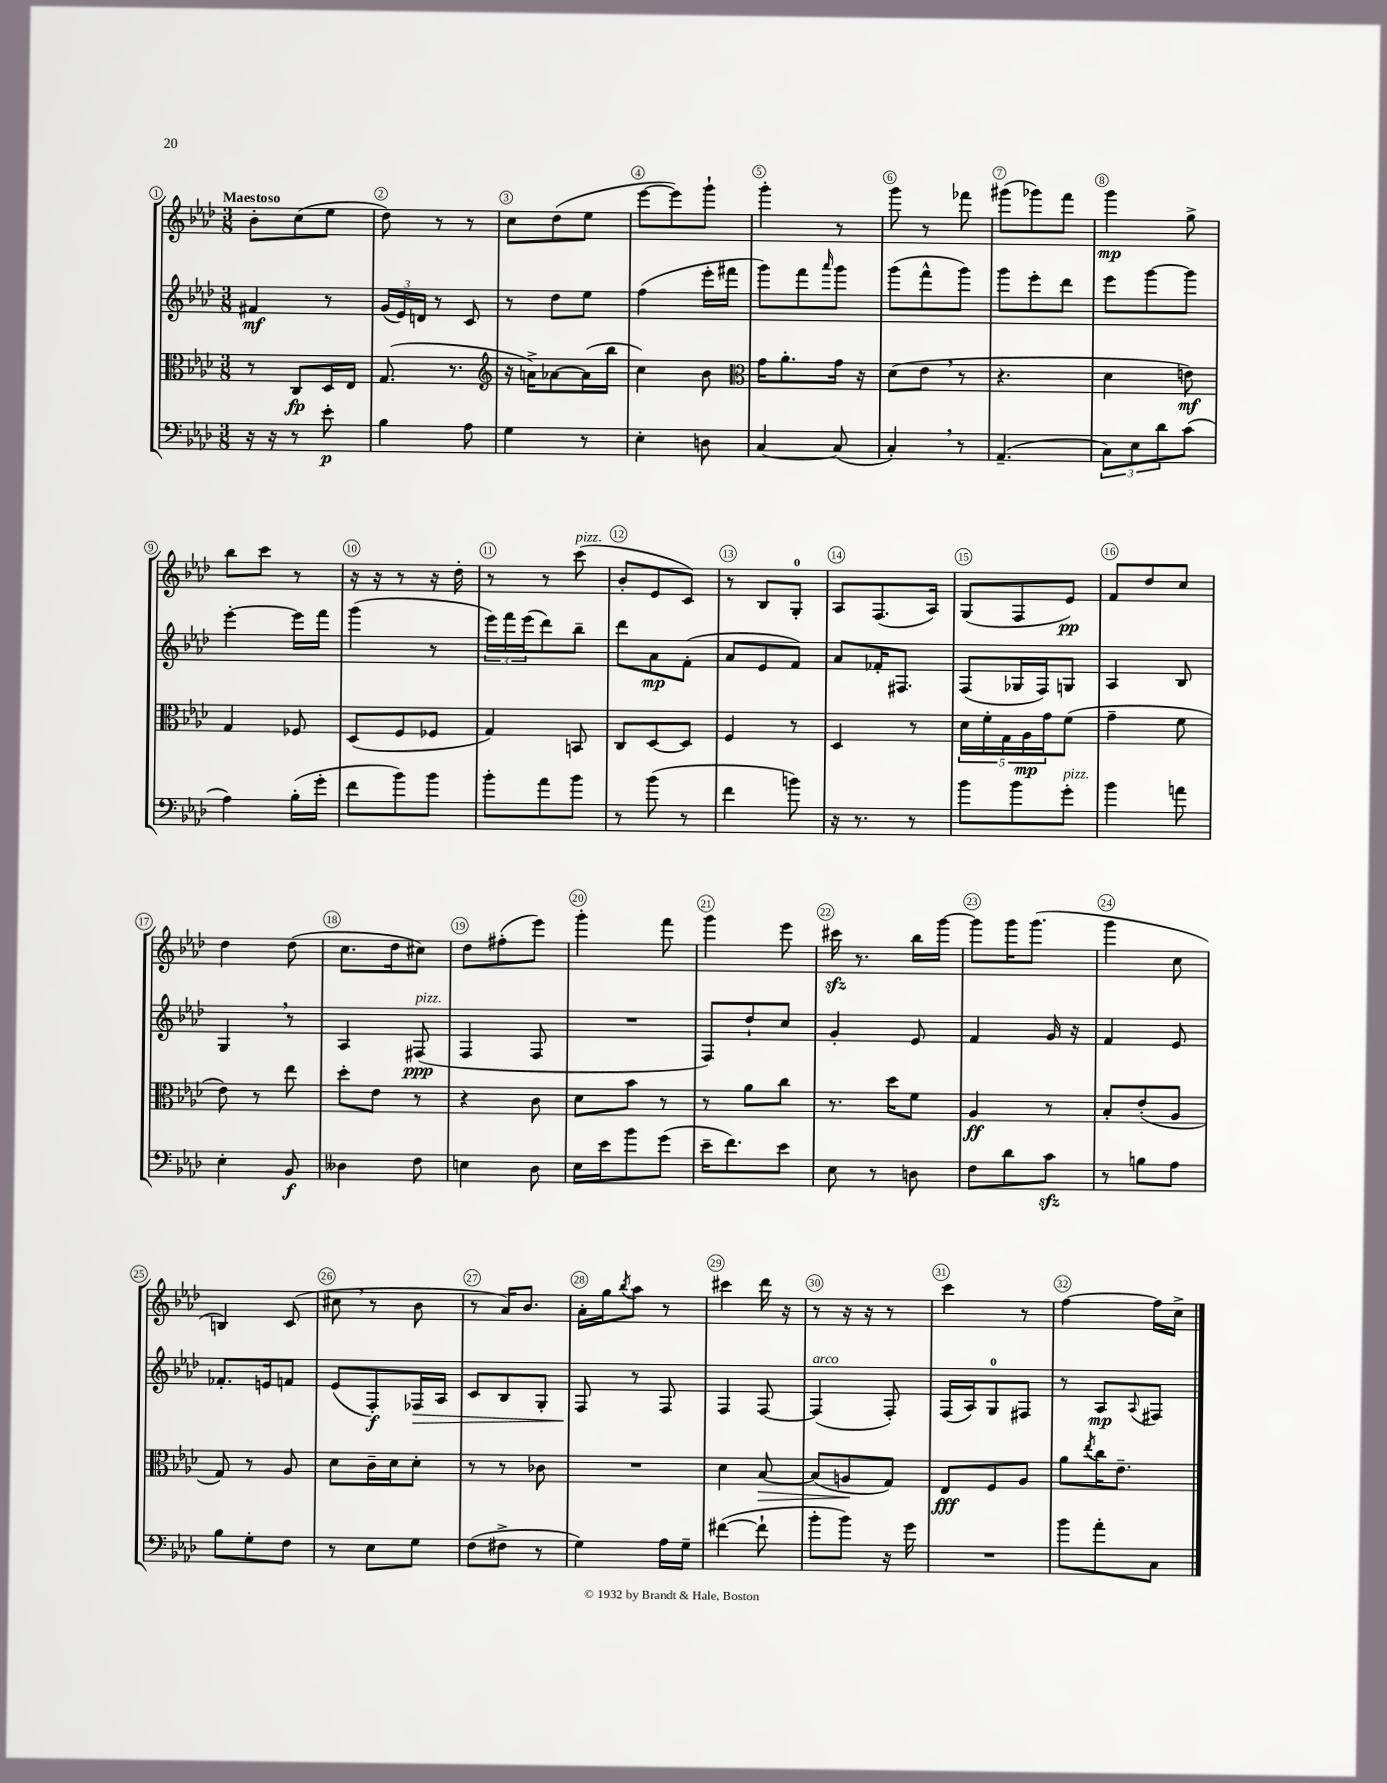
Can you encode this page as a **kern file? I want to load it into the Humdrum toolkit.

**kern	**kern	**kern	**kern
*staff4	*staff3	*staff2	*staff1
*clefF4	*clefC3	*clefG2	*clefG2
*k[b-e-a-d-]	*k[b-e-a-d-]	*k[b-e-a-d-]	*k[b-e-a-d-]
*M3/8	*M3/8	*M3/8	*M3/8
16r	8r	4f#	8b-'
16r	.	.	.
8r	8C	.	(8cc
8e-'	16D-	8r	8ee-
.	16E-	.	.
=	=	=	=
4B-	(8.G	(24g	8dd-)
.	.	24e-)	.
.	.	24d	.
.	.	8r	8r
.	8.r	.	.
8A-	.	8c	8r
=	=	=	=
*	*clefG2	*	*
4G	16r	8r	8cc
.	16a^)	.	.
.	[8a-	8dd-	(8dd-
8r	(16a-]	8ee-	8ee-
.	16bb-	.	.
=	=	=	=
4E-'	4cc)	(4ff	[8eee-
.	.	.	8eee-])
8D	8b-	16eee-'	8ggg`
.	.	16fff#	.
=	=	=	=
*	*clefC3	*	*
[4C	16g	8ggg)	4ggg'
.	8.a-'	.	.
.	.	8fff	.
.	.	16qqaaa-	.
(8C]	16g	8ggg	8r
.	16r	.	.
=	=	=	=
4C')	(8d-	(8ggg	8ggg
.	8e-	8fff^^	8r
8r	8r	8ggg)	8fff-
=	=	=	=
(4.AA-~	4.r	8ggg	(8ggg#
.	.	8eee-'	8ggg-)
.	.	8ddd-	8fff
=	=	=	=
12C)	4d-	8eee-	4ggg
12E-	.	.	.
.	.	[8ggg	.
12d-	.	.	.
(8c	8e)	8ggg]	8gg^
=	=	=	=
4A-)	4G	[4eee-'	8bb-
.	.	.	8ccc
(16B-'	8F-	16eee-]	8r
16g'	.	16fff	.
=	=	=	=
8f	(8D-	(4ggg	16r
.	.	.	16r
8b-)	8F	.	8r
8b-	8F-	8r	16r
.	.	.	16dd-'
=	=	=	=
8b-'	4G)	24eee-)	8r
.	.	24fff	.
.	.	(24eee-	.
8a-	.	8ddd-)	8r
8b-	8BB	8bb-~	(8ccc
=	=	=	=
8r	8C	8ddd-	8b-'
(8b-	[8D-	8a-	8e-
8r	8D-]	(8f'	8c)
=	=	=	=
4f	4F	8a-	8r
.	.	8e-	8B-
8b)	8r	8f)	8G'
=	=	=	=
16r	4D-	8a-	8A-
8.r	.	.	.
.	.	16f-'	(8.F
.	.	8.F#	.
8r	8r	.	.
.	.	.	16A-)
=	=	=	=
8b-	20d-	(8F	(8G
.	20f'	.	.
.	20G	.	.
8b-	.	16G-	8F
.	20A-	.	.
.	.	16F)	.
.	20g	.	.
8g'	(8f	8G	8e-)
=	=	=	=
4b-	4g~	4A-	8f
.	.	.	8dd-
8a	8f	8B-	8cc
=	=	=	=
4E-'	8e-)	4G	4dd-
.	8r	.	.
8BB-	8ee-	8r	(8dd-
=	=	=	=
4D--	8dd-'	4A-	8.cc
.	8e-	.	.
.	.	.	16dd-
8F	8r	(8F#	8cc#)
=	=	=	=
4E	4r	4F	8dd-
.	.	.	(8ff#'
8D-	8c	8F	8eee-)
=	=	=	=
16E-	8d-	4.r	4ggg'
16e-	.	.	.
8b-	8b-	.	.
(8g	8r	.	8fff
=	=	=	=
16e-~	8r	8F)	4ggg
8.f)	.	.	.
.	8a-	8dd-`	.
8e-	8cc	8cc	8eee-
=	=	=	=
8E-	8.r	4g'	16ccc#
.	.	.	8.r
8r	.	.	.
.	16dd-	.	.
8D	8f	8e-	16bb-
.	.	.	[16ggg
=	=	=	=
8F	4A-	4f	8ggg]
8d-	.	.	16ggg
.	.	.	(8.ggg
8c	8r	16g	.
.	.	16r	.
=	=	=	=
8r	8B-'	4f	4ggg
8B	(8e-'	.	.
8A-	8A-	8e-	8cc
=	=	=	=
8B-	8G)	8.f-'	4B)
8G'	8r	.	.
.	.	16e	.
8F	8A-	8f	(8c
=	=	=	=
8r	8d-	(8e-	8cc#
8E-	16c~	8F')	8r
.	16d-	.	.
8G	8d-'	16F-	8b-
.	.	16A-	.
=	=	=	=
(8F	8r	8c	8r
8F#^	8r	8B-	16a-)
.	.	.	8.b-
8r	8c-	8G'	.
=	=	=	=
4G)	4.r	8F	16a-'
.	.	.	16gg
.	.	.	8qbb-
.	.	8r	8aa-
16A-	.	8F	8r
16G~	.	.	.
=	=	=	=
([4f#	4d-	4F	4ccc#
8f#`]	[8B-	[8F	16ddd-
.	.	.	16r
=	=	=	=
8b-'	(8B-]	(4F]	8r
8b-)	8A	.	16r
.	.	.	16r
16r	8G)	8F')	8r
16g	.	.	.
=	=	=	=
4.r	8E-	(16F	4ccc
.	.	16A-)	.
.	8F	8G	.
.	8A-	8F#	8r
=	=	=	=
8b-	8a-	8r	[4ff
.	8qee-	.	.
8a-'	16cc	8A-	.
.	8.e-~	.	.
.	.	8qqA-	.
8C	.	8F#	16ff]
.	.	.	16cc^
==	==	==	==
*-	*-	*-	*-
